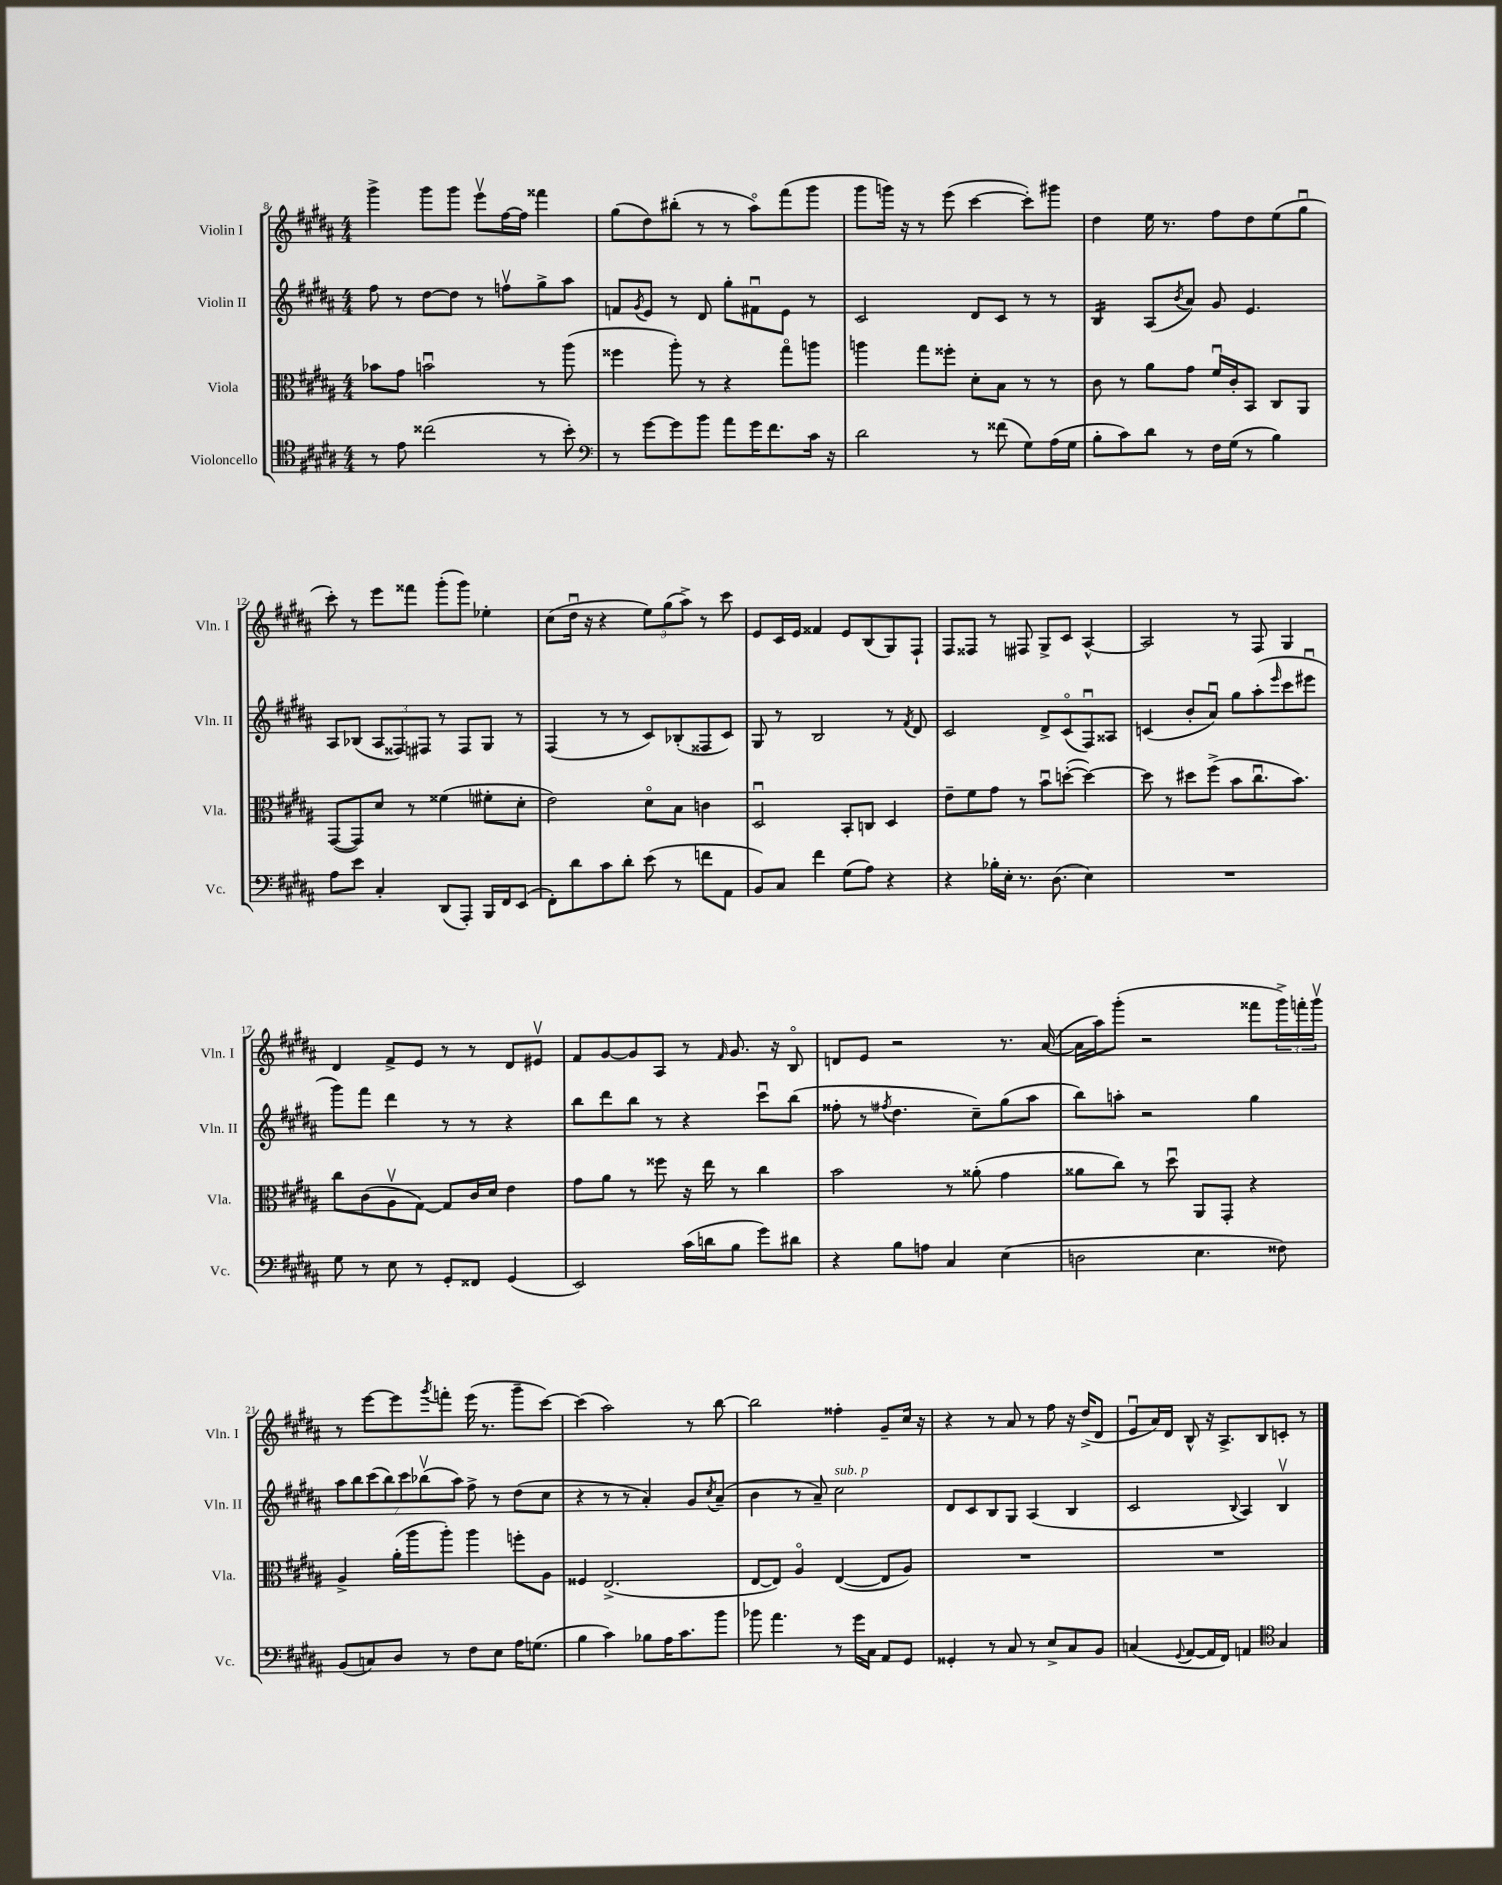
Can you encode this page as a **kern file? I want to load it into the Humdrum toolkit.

**kern	**kern	**kern	**kern
*staff4	*staff3	*staff2	*staff1
*clefC4	*clefC3	*clefG2	*clefG2
*k[f#c#g#d#a#]	*k[f#c#g#d#a#]	*k[f#c#g#d#a#]	*k[f#c#g#d#a#]
*M4/4	*M4/4	*M4/4	*M4/4
8r	8b-	8ff#	4ggg#^
8e	8g#	8r	.
(2cc##	2bu	[8dd#	8ggg#
.	.	8dd#]	8ggg#
.	.	8r	8eeev
.	.	8ffv	[16ff#
.	.	.	16ff#]
8r	8r	8gg#^	4fff##
8b')	(8aa#	8aa#	.
=	=	=	=
*clefF4	*	*	*
8r	4ff##	8f	(8gg#
.	.	8qg#	.
[8g#	.	8e	8dd#)
8g#]	8aa#')	8r	(8bb#'
8b	8r	8d#	8r
8a#	4r	8gg#'	8r
16g#	.	8f#u	8aa#o)
8.f#	.	.	.
.	8gg#o	8e	(8fff#
16c#	8aa	8r	8ggg#
16r	.	.	.
=	=	=	=
2d#	4aa	2c#	8ggg#
.	.	.	16ggg)
.	.	.	16r
.	8gg#	.	8r
.	8ff##'	.	(8eee
8r	8d#'	8d#	[4ccc#
(8f##	8B	8c#	.
8G#)	8r	8r	8ccc#'])
(16A#	8r	8r	8ggg#
16G#	.	.	.
=	=	=	=
8B'	8c#	4B	4dd#
8c#)	8r	.	.
8d#	8a#	(8A#	16ee
.	.	.	8.r
.	.	8qb	.
8r	8g#	8a#)	.
16F#	16f#u	8g#	8ff#
(16G#	16c#'	.	.
8r	8BB	4.e	8dd#
4B)	8C#	.	(8ee
.	8AA#	.	8gg#u
=	=	=	=
8A#	([8GG#	8A#	8ccc#')
8e	8GG#])	(8B-	8r
4C#'	8d#	12A#	8eee
.	.	12F##)	.
.	8r	.	8fff##
.	.	12F#	.
(8DD#	(4f##	8r	(8ggg#'
8AAA#')	.	8F#	8ggg#)
16BBB	8f#'	8G#	4ee-'
16FF#	.	.	.
(8EE	8d#'	8r	.
=	=	=	=
8FF#')	2e)	(4F#	(8cc#
8d#	.	.	16dd#u
.	.	.	16r
8c#	.	8r	4r
8d#'	.	8r	.
(8e	8d#o	8c#)	12ee)
.	.	.	(12gg#
8r	8B	(8B-'	.
.	.	.	12aa#^)
8f	4c	8F##	8r
8AA#	.	8c#)	8ccc#
=	=	=	=
8BB)	2D#u	8G#	8e
8C#	.	8r	16c#
.	.	.	16e
4f#	.	2B	4f##
(8G#	8BB'	.	8e
8A#)	8C	.	(8B
4r	4D#	8r	8G#)
.	.	8qf#	.
.	.	8d#	8F#`
=	=	=	=
4r	8e~	2c#	8F#
.	8f#	.	8F##
16B-'	8g#	.	8r
16E'	.	.	.
8.r	8r	.	8F#
.	8bu	8d#^	8G#^
(8.D#	.	.	.
.	([8dd'	(8c#o	8c#
4E)	4dd_)	8F#u)	[4A#^^
.	.	8A##	.
=	=	=	=
1r	8dd]	(4c	2A#]
.	8r	.	.
.	8dd#	8b'	.
.	(8ff#^	8a#u)	.
.	8b	8gg#	8r
.	8.cc#u	(8aa#'	8F#
.	.	16qqeee	.
.	.	8ccc#	4G#
.	8.b)	.	.
.	.	8eee#u	.
=	=	=	=
8G#	8cc#	8ggg#)	4d#
8r	(8c#	8fff#	.
8E	8A#v	4ddd#	8f#^
8r	[8G#)	.	8e
8GG#'	8G#]	8r	8r
8FF##	16c#	8r	8r
.	16d#	.	.
(4GG#	4e	4r	8d#
.	.	.	8e#v
=	=	=	=
2EE)	8g#	8bb	8f#
.	8a#	8ddd#	[8g#
.	8r	8bb	8g#]
.	8ff##	8r	8A#
(16c#	16r	4r	8r
16d	16ee	.	.
.	.	.	16qqf#
8B	8r	.	8.g#
8g#)	4cc#	8ccc#u	.
.	.	.	16r
8d#	.	(8bb	8Bo
=	=	=	=
4r	2b	8ff##'	8d
.	.	8r	8e
.	.	8qff#	.
8B	.	4.dd#	2r
8A	.	.	.
4C#	8r	.	.
.	(8a##'	8cc#~)	.
(4E	4g#	(8gg#	8.r
.	.	8aa#	.
.	.	.	([16a#
=	=	=	=
2D	8a##	8bb)	16a#]
.	.	.	16aa#)
.	8cc#)	8aa'	(8ggg#'
.	8r	2r	2r
.	8dd#u	.	.
4.E	8AA#	.	.
.	8GG#'	.	.
.	4r	4gg#	8fff##
8F##)	.	.	24ggg#^)
.	.	.	24fff'
.	.	.	24ggg#v
=	=	=	=
(8BB	4A#^	14aa#	8r
.	.	14bb	.
8C)	.	.	[8eee
.	.	(14ccc#	.
.	.	14bb)	.
8D#	(16a#'	.	8eee]
.	.	14ccc#	.
.	16aa#	.	.
.	.	(14bb-v	.
.	.	.	8qggg#
8r	8aa#')	.	8fff'
.	.	14aa#)	.
8F#	4aa#	8ff#^	(16eee
.	.	.	8.r
8E	.	8r	.
16A#	8ff'	(8dd#	8ggg#~
(8.G	.	.	.
.	8A#	8cc#	[8ccc#)
=	=	=	=
4B	4F##	4r	(4ccc#]
4c#)	(2.E^	8r	2aa#)
.	.	8r	.
8B-	.	4a#')	.
16A#	.	.	.
8.c#	.	.	.
.	.	8g#	8r
.	.	8qcc#	.
8b	.	(8a#~	[8bb
=	=	=	=
8b-	[8E	4b	2bb]
4.a#	8E])	.	.
.	4A#o	8r	.
.	.	8a#~)	.
8r	([4E	2cc#	4ff##'
16g#	.	.	.
16C#	.	.	.
8AA#	8E]	.	8g#~
8GG#	8A#)	.	16cc#
.	.	.	16r
=	=	=	=
4GG##'	1r	8d#	4r
.	.	8c#	.
8r	.	8B	8r
8C#	.	8G#	8a#
8r	.	(4A#	8r
8E^	.	.	8ff#
8C#	.	4B	16r
.	.	.	(16dd#^
8BB	.	.	8d#
=	=	=	=
(4C	1r	2c#	8eu
.	.	.	16a#)
.	.	.	16d#
8qqGG#	.	.	.
[8AA#	.	.	8B^^
16AA#]	.	.	16r
16FF#)	.	.	8.A#^
.	.	8qqB	.
4AA	.	4A#)	.
.	.	.	8B
*clefC4	*	*	*
4G#	.	4Bv	8c'
.	.	.	8r
==	==	==	==
*-	*-	*-	*-
